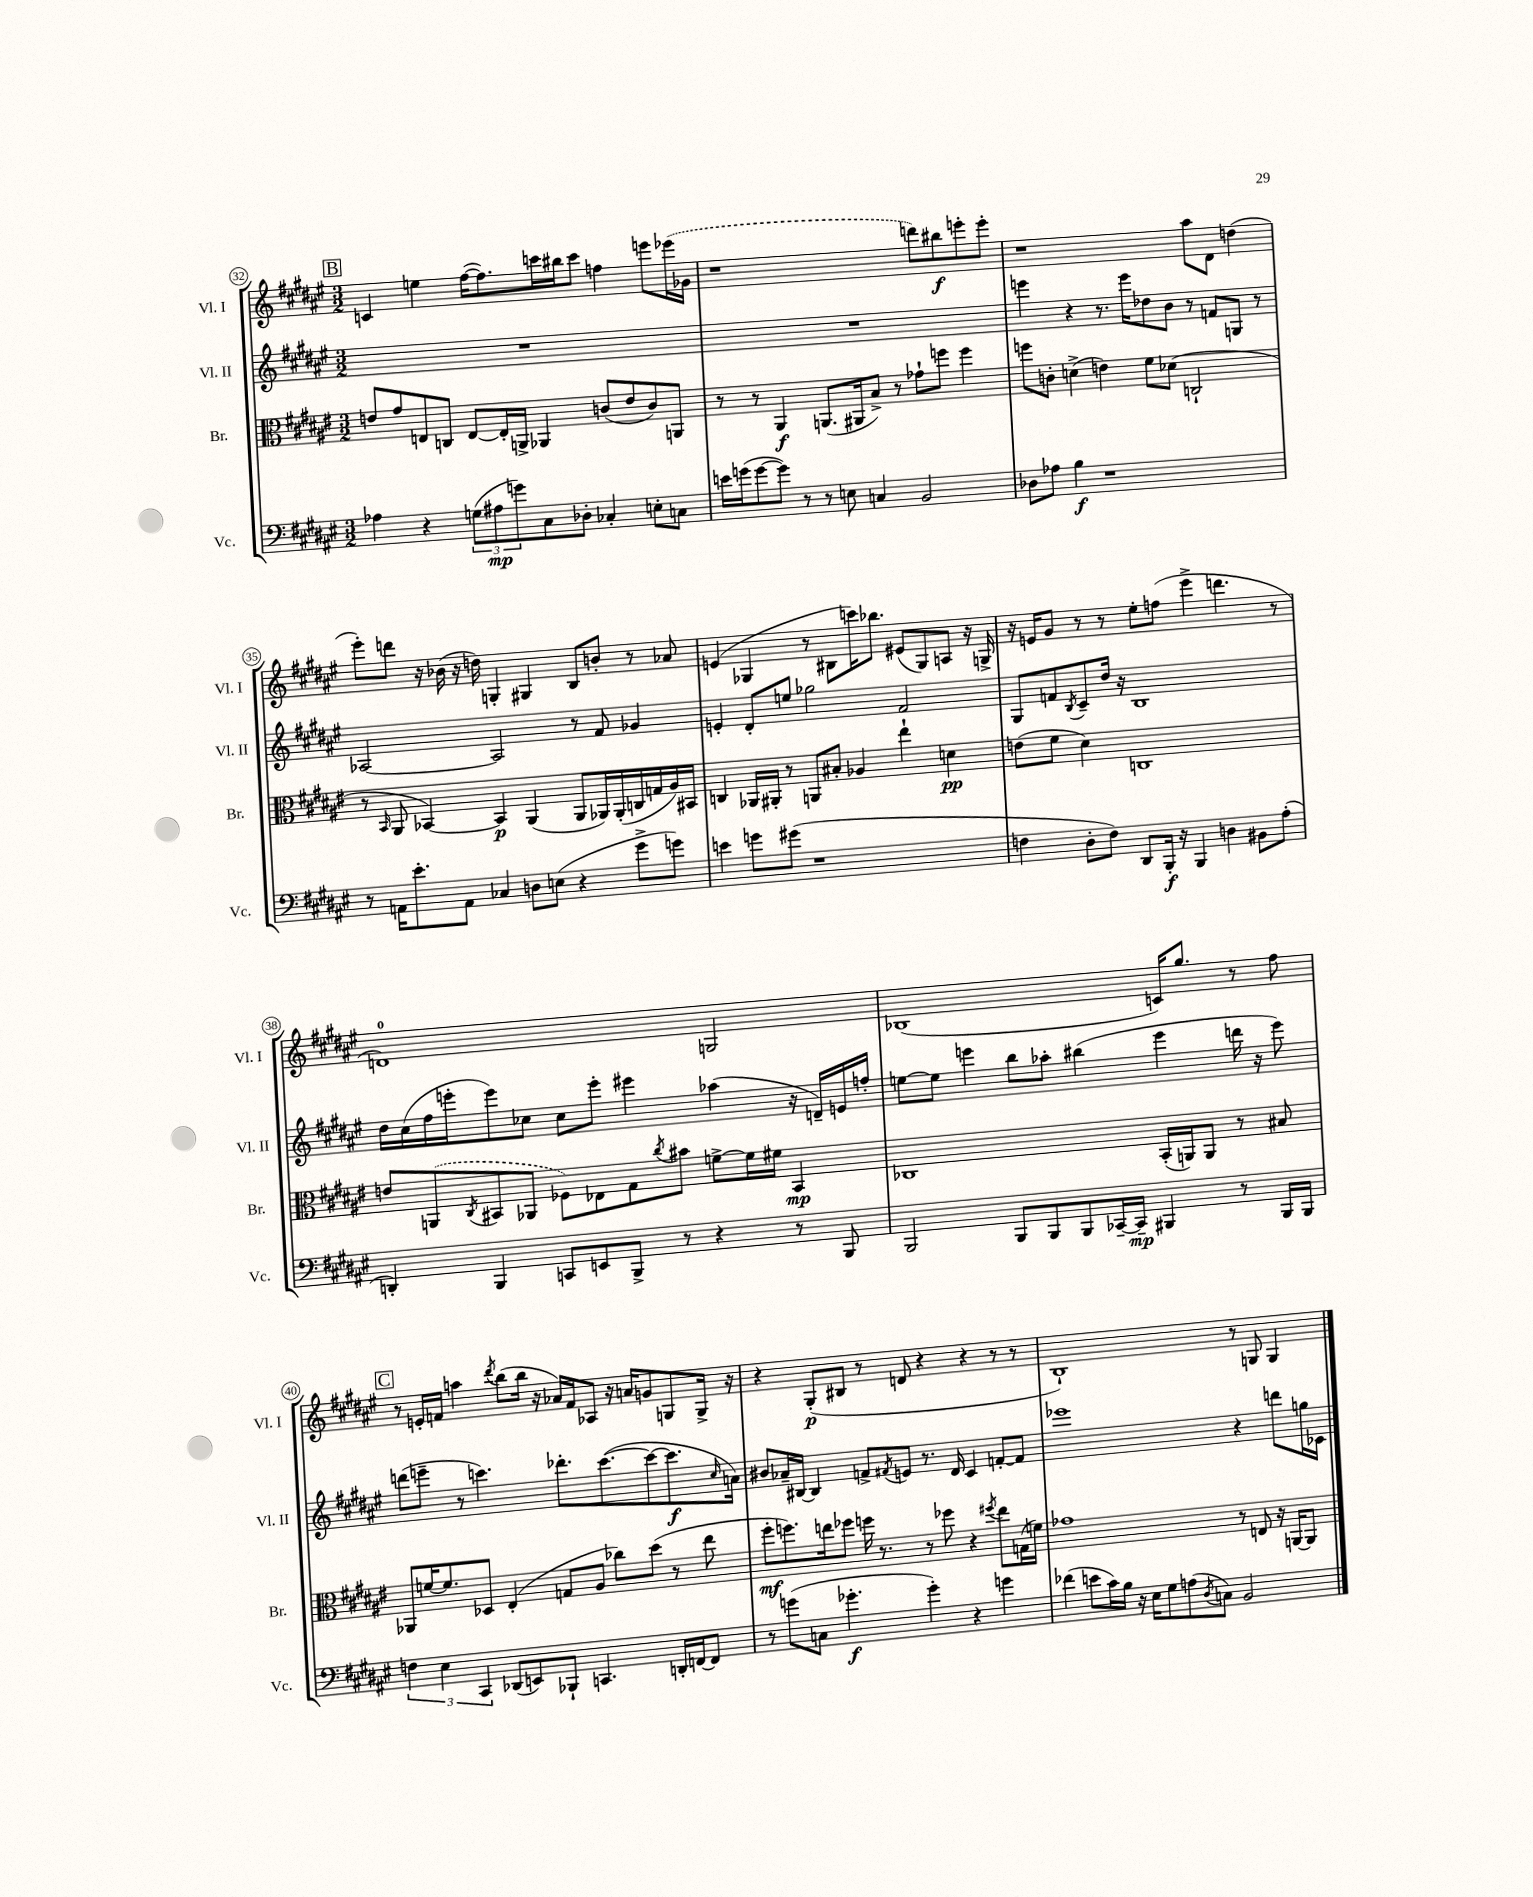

**kern	**kern	**kern	**kern
*staff4	*staff3	*staff2	*staff1
*clefF4	*clefC3	*clefG2	*clefG2
*k[f#c#g#d#a#e#]	*k[f#c#g#d#a#e#]	*k[f#c#g#d#a#e#]	*k[f#c#g#d#a#e#]
*M3/2	*M3/2	*M3/2	*M3/2
4A-\	8e/L	1.r	4c/
.	8g#/	.	.
4r	8E/	.	4ee\
.	8C/J	.	.
(12G\L	[8E/L	.	([16ff#\LK
.	.	.	8.ff#\])
12A#\	.	.	.
.	16E'/]L	.	.
12g\)	.	.	.
.	16AA^/JJ	.	.
8C#\	4AA-/	.	16ccc\L
.	.	.	16bb#\J
8D-'\J	.	.	8ccc\J
4C-'/	(8c/L	.	4ff\
.	8e/	.	.
8E'\L	8c/)	.	8eee\L
8C\J	8AA/J	.	(16eee-\L
.	.	.	16g-\JJ
=	=	=	=
16e\LL	8r	1.r	1r
(16g\J	.	.	.
[8g\	8r	.	.
8g\]J)	4AA#/	.	.
8r	.	.	.
8r	(8.AA/L	.	.
8E\	.	.	.
.	16AA#/k	.	.
4C/	8B^/J)	.	.
.	8r	.	.
2BB/	8g-`\L	.	8ddd\L)
.	8ff\J	.	8bb#\
.	4ff\	.	8eee'\
.	.	.	8eee'\J
=	=	=	=
8D-\L	8ff\L	4eee\	1r
8A-\J	8c'\J	.	.
4B\	(4d^\	4r	.
1r	4e\)	8.r	.
.	.	16eee\LK	.
.	8f#\L	8dd-\	.
.	(8d-\J	8b\J	.
.	2C`/	8r	8aa#\L
.	.	8f/L	8d#\J
.	.	8G/J	(4dd\
.	.	8r	.
=	=	=	=
8r	8r	[2A-/	8eee#'\L)
.	16qqBB/	.	.
16AA\LK	8AA#/	.	8ddd\J
8.e#'\	.	.	.
.	[4BB-/)	.	16r
.	.	.	(16b-\
8AA\J	.	.	16r
.	.	.	16dd\)
4C-/	4BB-/]	2A-/]	4G'/
8D\L	(4AA#/	.	4G#/
(8E\J	.	.	.
4r	8AA#/L	8r	8B/L
.	16AA-/L)	8f#/	8b'/J
.	(16AA-'/	.	.
8g#^\L	16C/	4g-/	8r
.	16G/	.	.
8g\J)	16A#/)	.	8a-/
.	16BB#/JJ	.	.
=	=	=	=
4e\	4C/	4e'/	(4e/
8g\L	16AA-/LL	8d#'/L	4G-/
.	16AA#'/JJ	.	.
(8g#\J	8r	8ee/J	.
1r	8AA/L	2gg-\	8r
.	8B#'/J	.	8B#\L
.	4A-/	.	16ccc\K)
.	.	.	8.bb-\J
.	4ee#`\	2f#/	(8e#/L
.	.	.	8G-/)
.	4d\	.	8A/J
.	.	.	16r
.	.	.	16G^/
=	=	=	=
4F\	(8e\L	8G#/L	16r
.	.	.	16e/LK
.	8f#\J	8f/	8g#/J
.	.	8qB/	.
8D#'\L	4d#\)	8c#~/	8r
8F\J)	.	16dd#/Jk	8r
.	.	16r	.
8DD#/L	1C	1B	8ee#'\L
16BBB'/Jk	.	.	(8ff\J
16r	.	.	.
4BBB/	.	.	4eee#^\
4D\	.	.	4.ddd\
8BB#\L	.	.	.
(8A#'\J	.	.	8r
=	=	=	=
4DD'/)	8e/L	16dd#\LL	1d)
.	.	(16cc#\	.
.	(8AA/	16ff#\	.
.	.	16eee'\J	.
.	8qC#/	.	.
4BBB/	8BB#/	8eee\)	.
.	8AA-/J	8cc-\J	.
8CC/L	8F-\L)	8cc-\L	.
8EE/	8E-\	8eee'\J	.
8BBB^/J	8G#\	4eee#\	.
.	8qcc#/	.	.
8r	8b#\J	.	.
4r	[8f^\L	(4aa-\	2G/
.	16f\]L	.	.
.	16f#\JJ	.	.
8r	4BB#/	16r	.
.	.	16d~/LL)	.
8BBB/	.	16e/	.
.	.	16ff'/JJ	.
=	=	=	=
2BBB/	1C-	[8ee\L	(1B-
.	.	8ee\]J	.
.	.	4eee\	.
8BBB/L	.	8bb\L	.
8BBB/	.	8aa-'\J	.
8BBB/	.	(4bb#\	.
[16CC-~/L	.	.	.
16CC-~/]JJ	.	.	.
4BBB#/	(16BB'/LL	4eee\	16c/LK)
.	16AA/J)	.	8.gg#/J
.	8AA/J	.	.
8r	8r	16ddd\	8r
.	.	16r	.
16BBB#/LL	8B#/	8eee\)	8ff#\
16BBB#/JJ	.	.	.
=	=	=	=
6F\	8AA-/L	(8ddd\L	8r
.	[16f/K	8eee~\J	16e'/LL
6E#\	.	.	.
.	8.f/]	.	16f/JJ
.	.	8r	4aa\
6CC#/	.	.	.
.	8D-/J	4.ccc\)	.
.	.	.	8qddd#/
(8DD-/L	(4E#'/	.	(8bb\L
8EE/)	.	.	16bb\Jk
.	.	.	16r
8BBB-`/J	8G/L	8.ddd-'\L	16a-/LL)
.	.	.	16f/J
4.CC/	8A#/J	.	8A-/J
.	.	([8.ccc\	.
.	8cc-\L)	.	16r
.	.	.	16a/LK
.	(8dd#\J	8ccc\_	8g/
16DD'/LL	8r	8.ccc\]	8G/
[16FF/J	.	.	.
8FF/]J	8ee#\	.	16G^/Jk
.	.	16qqcc#/	.
.	.	16a\Jk)	16r
=	=	=	=
8r	8ff#'\L	8b#/L	4r
(8g\L	8.ff\)	16a-~/L	.
.	.	[16B#/JJ	.
8C\J	.	4B#/]	(8G#'/L
.	16ee\k	.	.
4.g-'\	8ff-\J	.	8B#/J
.	16ff\	8f^/L	8r
.	8.r	.	.
.	.	8qf#/	.
.	.	8e/J	8d/
4g-'\)	8r	8.r	4r
.	8ff-\	.	.
.	.	16d#/	.
4r	4r	4c#/	4r
.	8qff#/	.	.
4g\	8ee\L	[8f'/L	8r
.	(16G\L	8f/]J	8r
.	16f\JJ)	.	.
=	=	=	=
(4f-\	1g-	1eee-	1B`)
8e\L	.	.	.
16c#\L)	.	.	.
16B\JJ	.	.	.
16r	.	.	.
16E#\LK	.	.	.
8G#\	.	.	.
(8A\	.	.	.
8qD#/	.	.	.
8C\J)	.	.	.
2BB/	8r	4r	8r
.	8E/	.	8G/
.	16r	8ddd\L	4G/
.	[16AA/LK	.	.
.	8AA/]J	16gg\L	.
.	.	16c-\JJ	.
==	==	==	==
*-	*-	*-	*-
